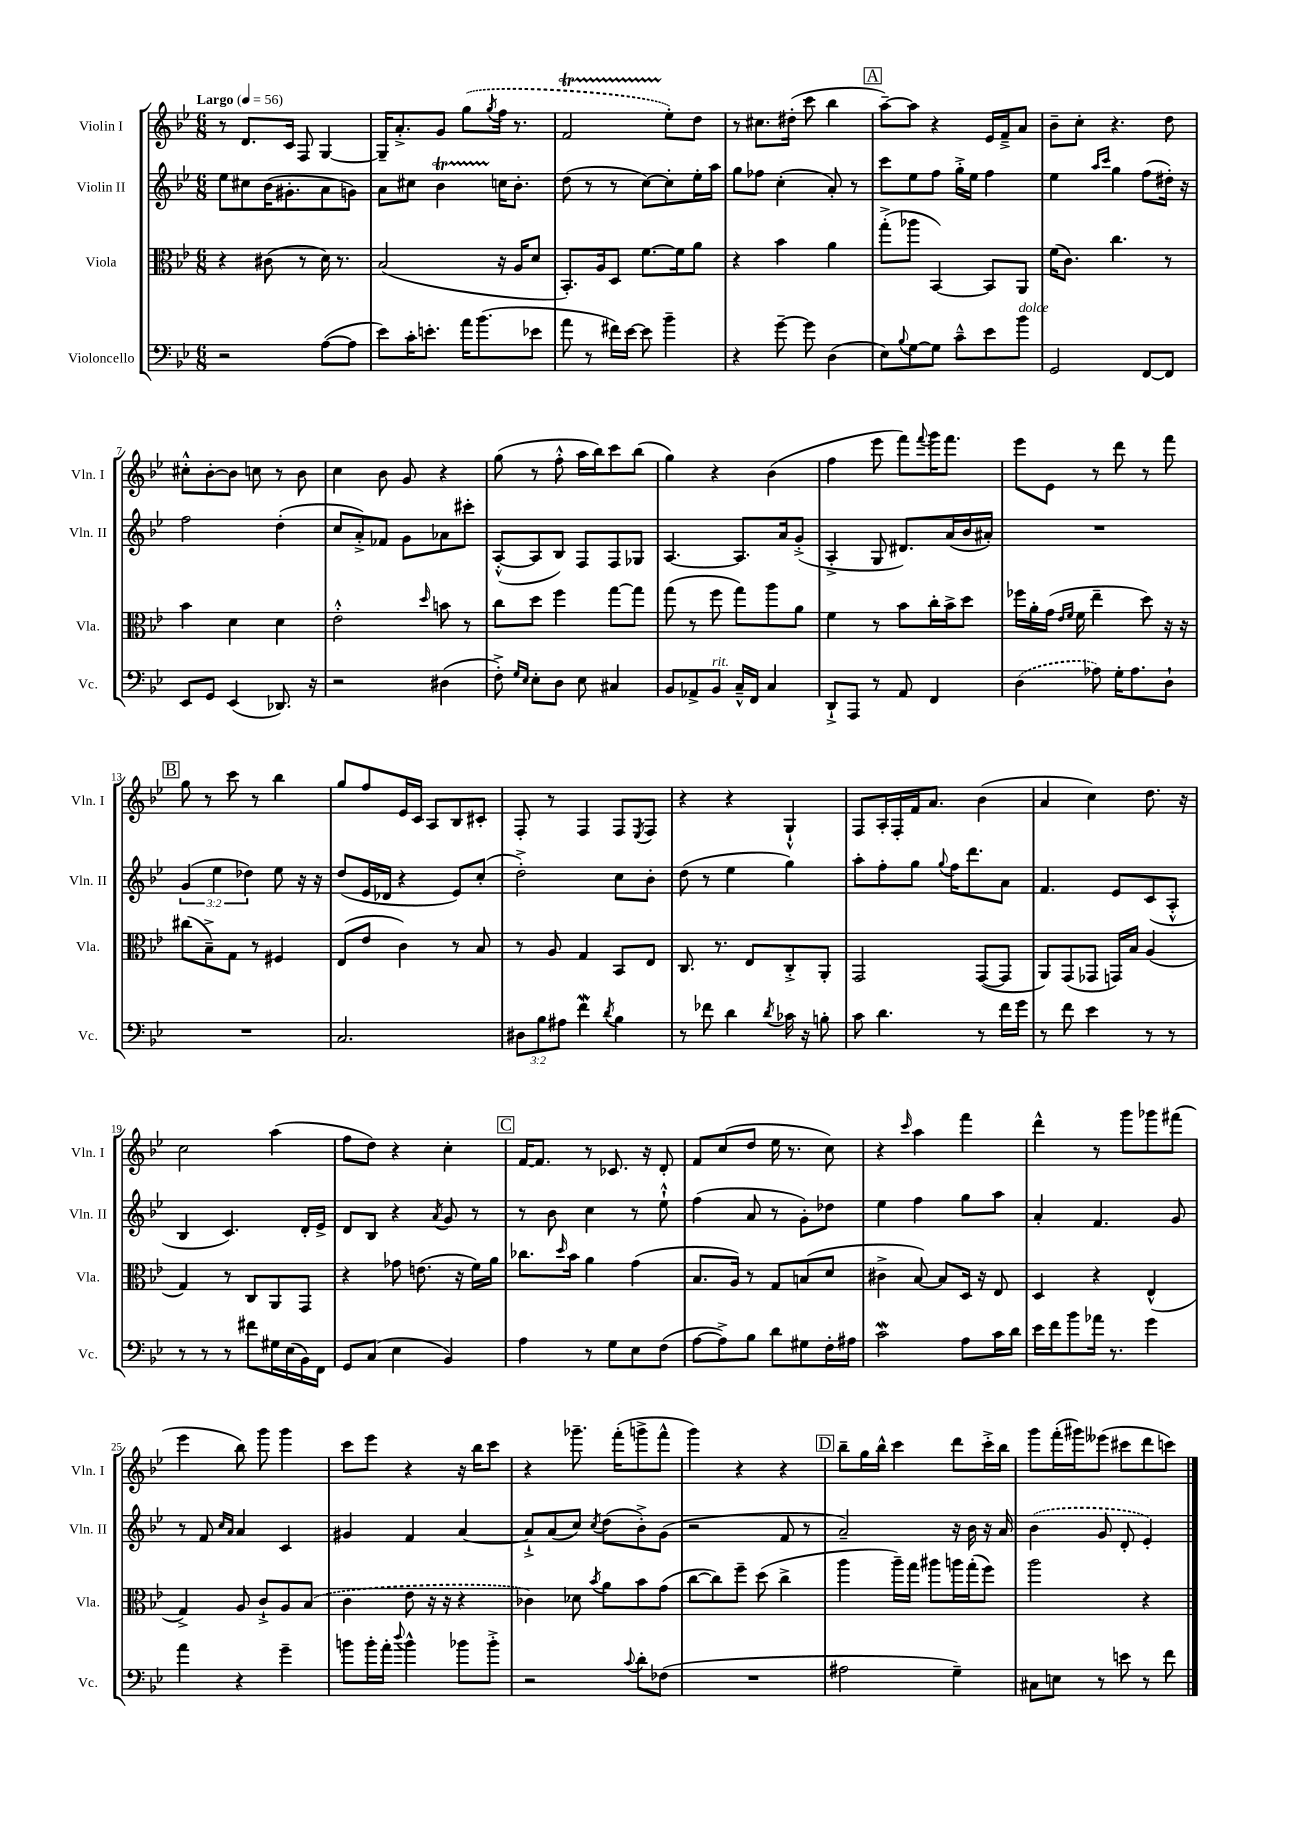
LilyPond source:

<<
\new StaffGroup <<
\new Staff = "s0" \with { instrumentName = "Violin I" shortInstrumentName = "Vln. I" } {
    \clef treble \key bes \major \numericTimeSignature \time 6/8 \tempo "Largo" 4 = 56
    r8 d'8. c'16 f8 g4~ |
    g16-- a'8.-.-> g'8 \once \slurDashed g''8( \acciaccatura { g''8 } f''16 r8. |
    f'2\startTrillSpan ees''8-.\stopTrillSpan) d''8 |
    r8 cis''8. dis''16-.( c'''8 bes''4 |
    \mark \markup { \box "A" } a''8~--) a''8 r4 ees'16 f'16---> a'8 |
    bes'8-- c''8-. r4. d''8 |
    cis''8-.-^ bes'8~-. bes'8 c''8 r8 bes'8 |
    c''4 bes'8 g'8 r4 |
    g''8( r8 f''8-.-^ a''16 bes''16) c'''8 bes''8( |
    g''4) r4 bes'4( |
    f''4 ees'''8 f'''8) \appoggiatura { f'''8 } g'''16 f'''8. |
    ees'''8 ees'8 r8 d'''8 r8 f'''8 |
    \mark \markup { \box "B" } g''8 r8 c'''8 r8 bes''4 |
    g''8 f''8 ees'16 c'16 a8 bes8 cis'8-. |
    f8-. r8 f4 f8 \acciaccatura { ees8 } f8 |
    r4 r4 g4-!-^ |
    f8 a16-. f16-. f'16 a'8. bes'4( |
    a'4 c''4) d''8. r16 |
    c''2 a''4( |
    f''8 d''8) r4 c''4-. |
    \mark \markup { \box "C" } f'16~ f'8. r8 ces'8. r16 d'8-. |
    f'8 c''8( d''8 ees''16 r8. c''8) |
    r4 \grace { c'''16 } a''4 f'''4 |
    d'''4-^ r8 g'''8 ges'''8 fis'''8( |
    ees'''4 bes''8) g'''8 g'''4 |
    c'''8 ees'''8 r4 r16 bes''16 c'''8 |
    r4 ges'''8.-- f'''16-.( g'''8-> f'''8-^ |
    g'''4) r4 r4 |
    \mark \markup { \box "D" } bes''8-- g''16 bes''16-^ c'''4 d'''8 c'''16-.-> bes''16 |
    g'''8 f'''16-.( gis'''16) eeses'''8( cis'''8 d'''8 c'''8) \bar "|." |
}
\new Staff = "s1" \with { instrumentName = "Violin II" shortInstrumentName = "Vln. II" } {
    \clef treble \key bes \major \numericTimeSignature \time 6/8 \override Staff.TupletNumber.text = #tuplet-number::calc-fraction-text
    ees''8 cis''8 bes'16( gis'8.-. a'8 g'8) |
    a'8 cis''8 bes'4\startTrillSpan c''16\stopTrillSpan bes'8.-. |
    d''8( r8 r8 c''8~) c''8-. ees''16-. a''16 |
    g''8 fes''8 c''4-.( a'8-.) r8 |
    \mark \markup { \box "A" } c'''8 ees''8 f''8 g''16-.-> ees''16 f''4 |
    ees''4 \grace { a''16 c'''16 } g''4 f''8( dis''16-.) r16 |
    f''2 d''4-.( |
    c''8 a'8-.->) fes'8 g'8 aes'8 cis'''8-. |
    a8~-.-^( a8 bes8) f8 f8 ges8 |
    a4.~ a8. a'16 g'8-.->( |
    a4-.-> g8 dis'8.) a'16( bes'16 ais'16-.) |
    R2. |
    \mark \markup { \box "B" } \tuplet 3/2 { g'4( ees''4 des''4) } ees''8 r16 r16 |
    d''8( ees'16 des'16 r4 ees'8) c''8-.( |
    d''2-.->) c''8 bes'8-. |
    d''8( r8 ees''4 g''4) |
    a''8-. f''8-. g''8 \appoggiatura { g''8 } f''16 d'''8. a'8 |
    f'4. ees'8 c'8( a8-.-^ |
    bes4 c'4.) d'16-. ees'16-> |
    d'8 bes8 r4 \acciaccatura { a'8 } g'8 r8 |
    \mark \markup { \box "C" } r8 bes'8 c''4 r8 ees''8-!-^ |
    f''4( a'8 r8 g'8-.) des''8 |
    ees''4 f''4 g''8 a''8 |
    a'4-. f'4. g'8 |
    r8 f'8 \grace { c''16 a'16 } a'4 c'4 |
    gis'4 f'4 a'4~ |
    a'8-!-> a'8( c''8) \acciaccatura { c''8 } d''8( bes'8-.->) g'8( |
    r2 f'8 r8 |
    \mark \markup { \box "D" } a'2--) r16 bes'16 r16 a'16 |
    \once \slurDashed bes'4( g'8 d'8-. ees'4-.) \bar "|." |
}
\new Staff = "s2" \with { instrumentName = "Viola" shortInstrumentName = "Vla." } {
    \clef alto \key bes \major \numericTimeSignature \time 6/8
    r4 cis'8( r8 d'16) r8. |
    bes2( r16 a16 d'8 |
    bes,8.-.) a16 d8 f'8.~ f'16 a'8 |
    r4 bes'4 a'4 |
    \mark \markup { \box "A" } g''8-.->( aes''8 bes,4~) bes,8 a,8 |
    f'16( c'8.) c''4. r8 |
    bes'4 d'4 d'4 |
    ees'2-.-^ \grace { d''16 } b'8 r8 |
    c''8 d''8 f''4 g''8~ g''8 |
    g''8( r8 f''8 g''8) a''8 a'8 |
    f'4 r8 bes'8 c''16-. bes'16-> d''8 |
    fes''16 a'16-. g'16( \grace { ees'16 f'16 } f'16 ees''4-- d''8) r16 r16 |
    \mark \markup { \box "B" } cis''8( bes8--->) g8 r8 fis4 |
    ees8( ees'8 c'4) r8 bes8 |
    r8 a8 g4 bes,8 ees8 |
    c8. r8. ees8 c8-.-> a,8-. |
    g,2 g,8~( g,8 |
    a,8) g,8( ges,8 g,16) bes16 a4( |
    g4) r8 c8 a,8 g,8 |
    r4 ges'8 e'8.( r16 f'16) a'16 |
    \mark \markup { \box "C" } ces''8. \grace { d''16 } bes'16 a'4 g'4( |
    bes8. a16) r8 g8 b8( d'8 |
    cis'4-> bes8~) bes8 d16 r16 ees8 |
    d4 r4 ees4-^( |
    g4->) a8 c'8-!-> a8 \once \slurDashed bes8( |
    c'4 ees'8 r16 r16 r4 |
    ces'4) des'8 \acciaccatura { bes'8 } a'8 bes'8 g'8( |
    c''8~ c''8) f''8-- d''8( c''4-> |
    \mark \markup { \box "D" } a''4 a''16--) g''16 ais''8 a''16 g''16-.( f''8) |
    a''2 r4 \bar "|." |
}
\new Staff = "s3" \with { instrumentName = "Violoncello" shortInstrumentName = "Vc." } {
    \clef bass \key bes \major \numericTimeSignature \time 6/8 \override Staff.TupletNumber.text = #tuplet-number::calc-fraction-text
    r2 a8~( a8 |
    ees'8) c'16-. e'8.-. a'16 bes'8.( ees'8 |
    a'8 r8 fis'16) ees'16~ ees'8 bes'4-- |
    r4 g'8~-- g'8 d4( |
    \mark \markup { \box "A" } ees8) \appoggiatura { bes8 } g8~ g8 c'8---^ ees'8 bes'8^\markup { \italic "dolce" } |
    g,2 f,8~ f,8 |
    ees,8 g,8 ees,4( des,8.) r16 |
    r2 dis4( |
    f8-.->) \grace { g16 ees16 } ees8-. d8 ees8 cis4 |
    bes,8 aes,8-> bes,8^\markup { \italic "rit." } c16---^ f,16 c4 |
    d,8-!-> a,,8 r8 a,8 f,4 |
    \once \slurDashed d4( aes8) g16-. aes8. d8-! |
    \mark \markup { \box "B" } R2. |
    c2. |
    \tuplet 3/2 { dis8 bes8 ais8 } f'4\mordent \acciaccatura { d'8 } bes4 |
    r8 fes'8 d'4 \acciaccatura { d'8 } ces'16 r16 b8-. |
    c'8 d'4. r8 f'16 g'16 |
    r8 f'8 ees'4 r8 r8 |
    r8 r8 r8 fis'8 gis16 ees16( bes,16) f,16 |
    g,8 c8( ees4 bes,4) |
    \mark \markup { \box "C" } a4 r8 g8 ees8 f8( |
    a8~ a8->) bes8 d'8 gis8 f16-. ais16 |
    c'2\mordent a8 c'16 d'16 |
    ees'16 f'16 bes'8 aes'16 r8. g'4 |
    a'4 r4 g'4-- |
    b'8 b'16-. a'16-. \appoggiatura { d''8 } b'4-^ bes'8 bes'8-.-> |
    r2 \appoggiatura { c'8 } d'8-. fes8( |
    R2. |
    \mark \markup { \box "D" } ais2 g4--) |
    cis8 e8 r8 e'8 r8 f'8 \bar "|." |
}
>>
>>
